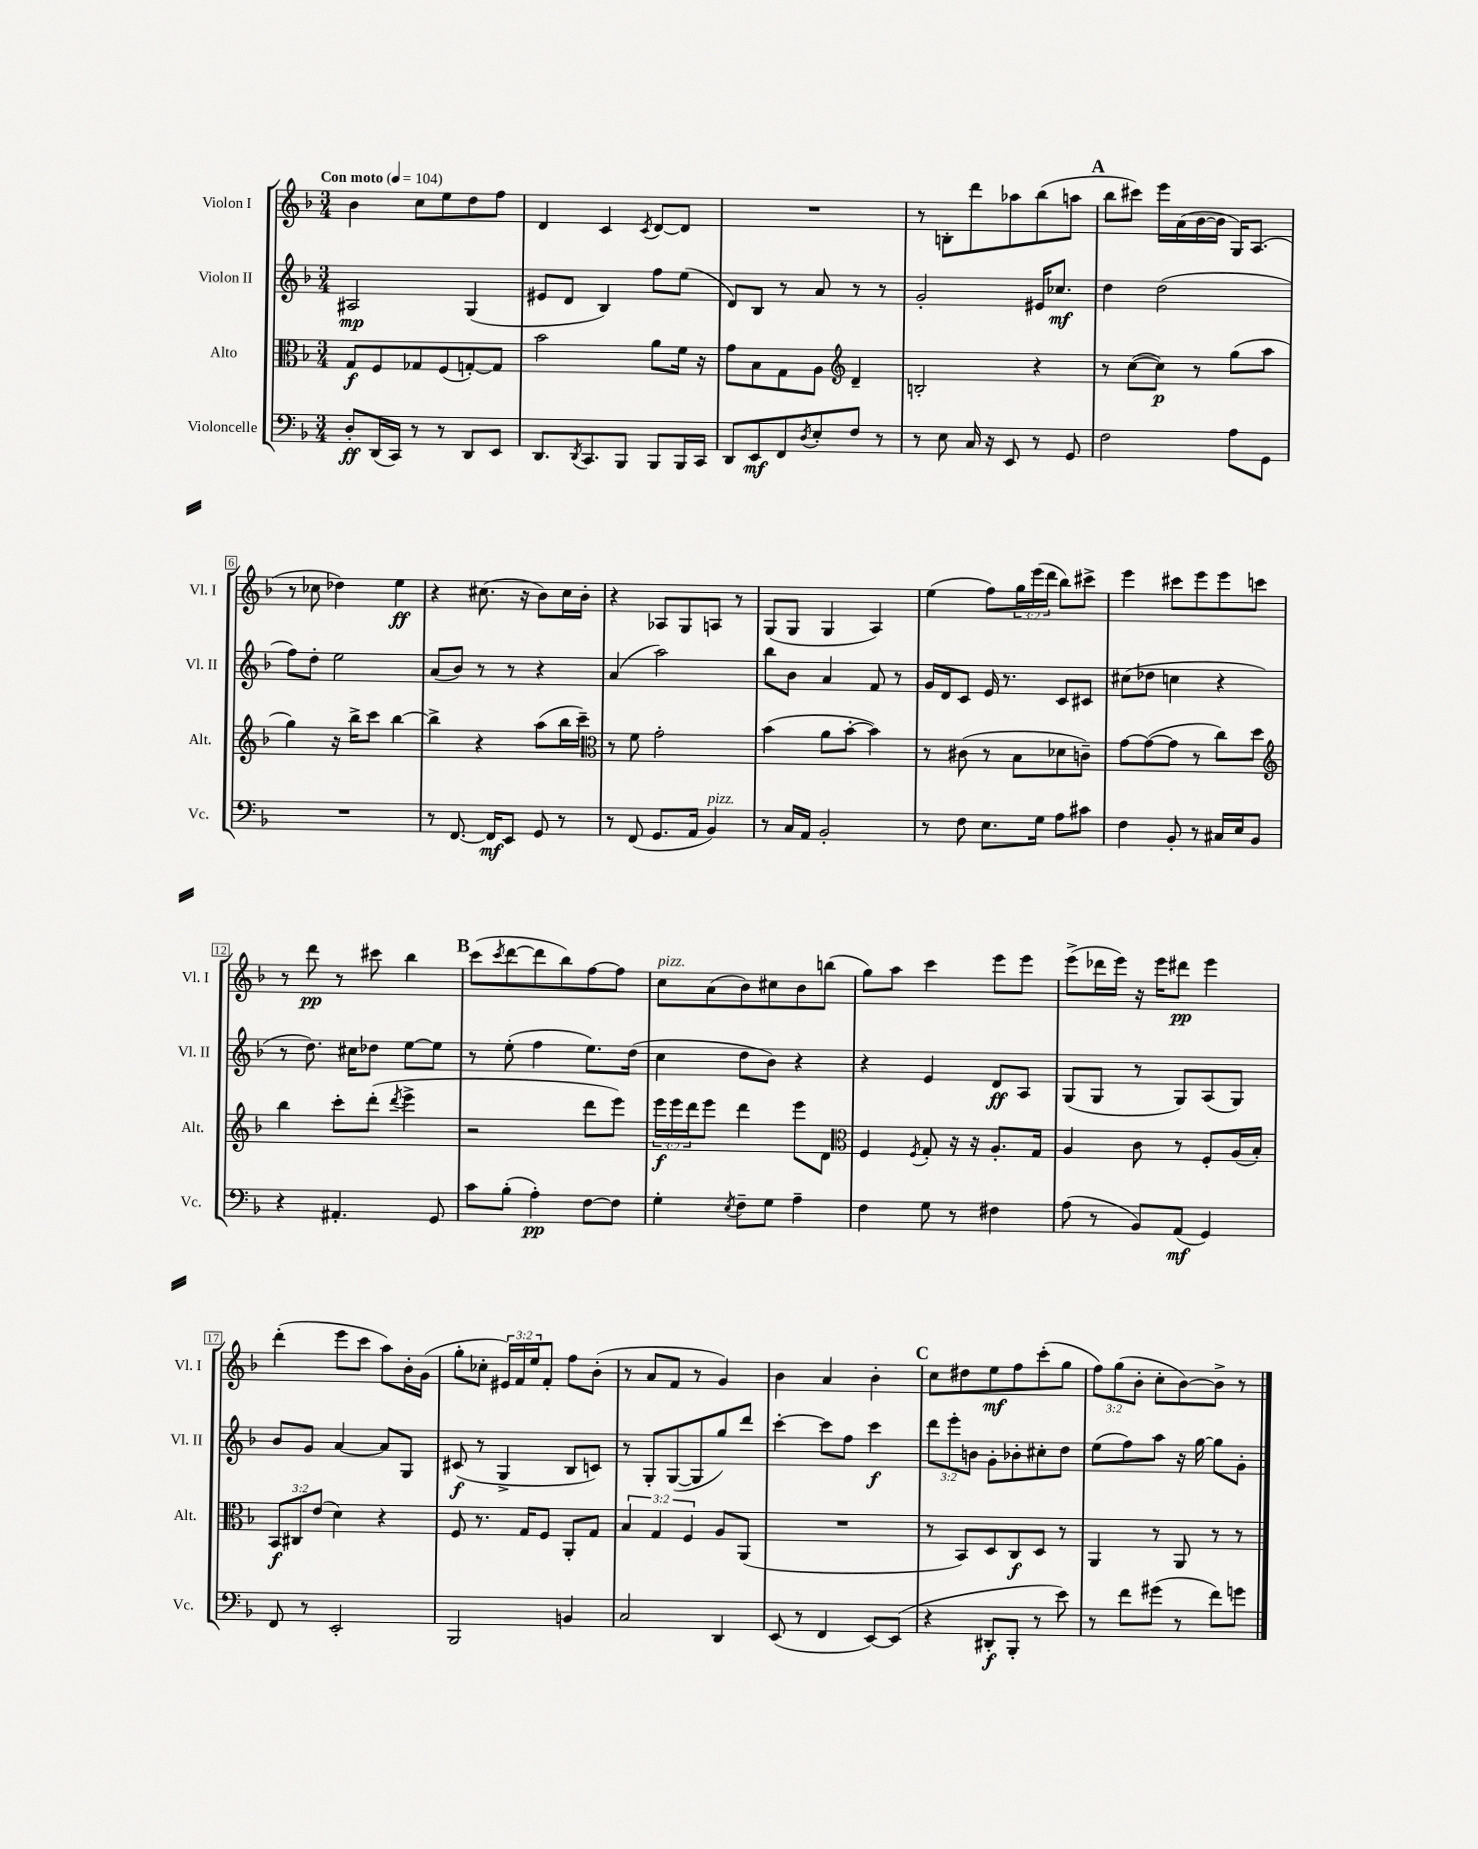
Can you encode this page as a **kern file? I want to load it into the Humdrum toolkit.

**kern	**kern	**kern	**kern
*staff4	*staff3	*staff2	*staff1
*clefF4	*clefC3	*clefG2	*clefG2
*k[b-]	*k[b-]	*k[b-]	*k[b-]
*M3/4	*M3/4	*M3/4	*M3/4
*MM104	*MM104	*MM104	*MM104
8D'	8G	2A#	4b-
(16DD	8F	.	.
16CC)	.	.	.
8r	8G-	.	8cc
8r	(8F	.	8ee
8DD	[8G')	(4G	8dd
8EE	8G]	.	8ff
=	=	=	=
8.DD	2b-	8e#	4d
.	.	8d	.
8qDD	.	.	.
8.CC	.	.	.
.	.	4B-)	4c
8BBB-	.	.	.
.	.	.	8qc
8BBB-	8a	8ff	[8d
16BBB-	16f	(8ee	8d]
16CC	16r	.	.
=	=	=	=
8DD	8g	8d)	2.r
8EE	8B-	8B-	.
8FF	8G	8r	.
8qD	.	.	.
8E'	8A	8a	.
*	*clefG2	*	*
8F	4d~	8r	.
8r	.	8r	.
=	=	=	=
8r	2B'	2g'	8r
8E	.	.	8B'
16C	.	.	8ddd
16r	.	.	.
8EE	.	.	8aa-
8r	4r	16e#	(8bb-
.	.	8.cc-	.
8GG	.	.	8aa
=	=	=	=
2F	8r	4dd	8bb-
.	([8cc	.	8ccc#)
.	8cc])	(2dd	16eee
.	.	.	(16a
.	8r	.	[16b-
.	.	.	16b-]
8A	(8gg	.	16G)
.	.	.	(8.A
8GG	8aa	.	.
=	=	=	=
2.r	4gg)	8ff)	8r
.	.	8dd'	8cc-
.	16r	2ee	4dd-)
.	16bb-^	.	.
.	8ccc	.	.
.	[4bb-	.	4ee
=	=	=	=
8r	4bb-^]	(8a	4r
[8.FF	.	8b-)	.
.	4r	8r	(8.cc#
16FF]	.	.	.
8EE	.	8r	.
.	.	.	16r
8GG	(8aa	4r	8b-)
8r	16bb-	.	16cc#
.	16ccc~)	.	16b-'
=	=	=	=
*	*clefC3	*	*
8r	8r	(4a	4r
(8FF	8f	.	.
8.GG	2g'	2aa)	8A-
.	.	.	8G
16AA	.	.	.
4BB-)	.	.	8A
.	.	.	8r
=	=	=	=
8r	(4b-	8bb-	(8G
16C	.	8b-	8G
16AA	.	.	.
2BB-'	8a	4a	4G
.	[8b-'	.	.
.	4b-])	8f	4A)
.	.	8r	.
=	=	=	=
8r	8r	16g	(4ee
.	.	16d	.
8F	(8c#	8c	.
8.E	8r	16e	8ff)
.	.	8.r	.
.	8B-	.	24gg
.	.	.	(24eee
16G	.	.	.
.	.	.	24ddd
8A	8d-	8c	8bb-)
8c#	8c~)	8c#	8ccc#^
=	=	=	=
4F	[8g	(8cc#	4eee
.	(8g_	8dd-	.
8BB-'	8g]	4cc	8ccc#
8r	8r	.	8eee
16C#	8cc)	4r	8eee
16E	.	.	.
8BB-	8dd	.	8ccc
=	=	=	=
*	*clefG2	*	*
4r	4bb-	8r	8r
.	.	8.dd)	8ddd
4.AA#'	8ccc'	.	8r
.	.	16cc#	.
.	(8ddd'	8dd-	8ccc#
.	8qddd	.	.
.	4eee^	[8ee	4bb-
8GG	.	8ee]	.
=	=	=	=
8c	2r	8r	(8ccc
.	.	.	8qccc
(8B-'	.	(8ee'	[8ddd
4A')	.	4ff	8ddd]
.	.	.	8bb-)
[8F	8ddd	8.ee)	[8ff
8F]	8eee)	.	8ff]
.	.	(16dd	.
=	=	=	=
4G'	24eee	4cc	8cc
.	24eee	.	.
.	24ddd	.	.
.	8eee	.	(8a
8qE	.	.	.
8F~	4ddd	8dd	8b-)
8G	.	8b-)	8cc#
4A~	8eee	4r	8b-
.	8d	.	(8bb
=	=	=	=
*	*clefC3	*	*
4F	4F	4r	8gg)
.	.	.	8aa
.	8qF	.	.
8G	8G'	4e	4ccc
8r	16r	.	.
.	16r	.	.
4F#	8.A'	8d	8eee
.	.	8A	8eee
.	16G	.	.
=	=	=	=
(8A	4A	(8G	(8eee^
8r	.	8G	16ddd-
.	.	.	16eee)
8BB-)	8c	8r	16r
.	.	.	16eee
(8AA	8r	8G)	8ddd#
4GG)	8F'	(8A	4eee
.	(16A	8G)	.
.	16B-')	.	.
=	=	=	=
8FF	12BB-	8b-	(4ddd'
.	12C#	.	.
8r	.	8g	.
.	(12e	.	.
2EE'	4d)	[4a	8eee
.	.	.	8ccc
.	4r	8a]	8aa)
.	.	8G	16b-'
.	.	.	(16g
=	=	=	=
2BBB-	8F	(8c#	8gg'
.	8.r	8r	8cc-'
.	.	4G^	24e#)
.	.	.	24f
.	16G	.	.
.	.	.	24ee
.	8F	.	8f'
4BB	8AA'	8B-	8ff
.	8G	8c)	(8b-'
=	=	=	=
2C	6B-	8r	8r
.	.	8G'	8a
.	6G	.	.
.	.	([8G	8f
.	6F	.	.
.	.	8G]	8r
4DD	8A	8gg)	4g)
.	(8AA	8ddd	.
=	=	=	=
(8EE	2.r	[4ccc'	4b-
8r	.	.	.
4FF	.	8ccc]	4a
.	.	8ff	.
[8EE)	.	4ccc	4b-'
(8EE]	.	.	.
=	=	=	=
4r	8r	12ddd	8cc
.	.	12eee'	.
.	8BB-)	.	8dd#
.	.	12b	.
8DD#'	8D	8g'	8ee
8BBB-'	8C	8b-'	8ff
8r	8D	8cc#'	(8ccc'
8e)	8r	8dd	8gg
=	=	=	=
8r	4AA	(8ee	12ff)
.	.	.	(12gg
8f	.	8ff)	.
.	.	.	12b-'
(8g#	8r	8aa	8cc'
8r	8AA	16r	[8b-)
.	.	[16gg	.
8f)	8r	8gg]	8b-^]
8g	8r	8g'	8r
==	==	==	==
*-	*-	*-	*-
